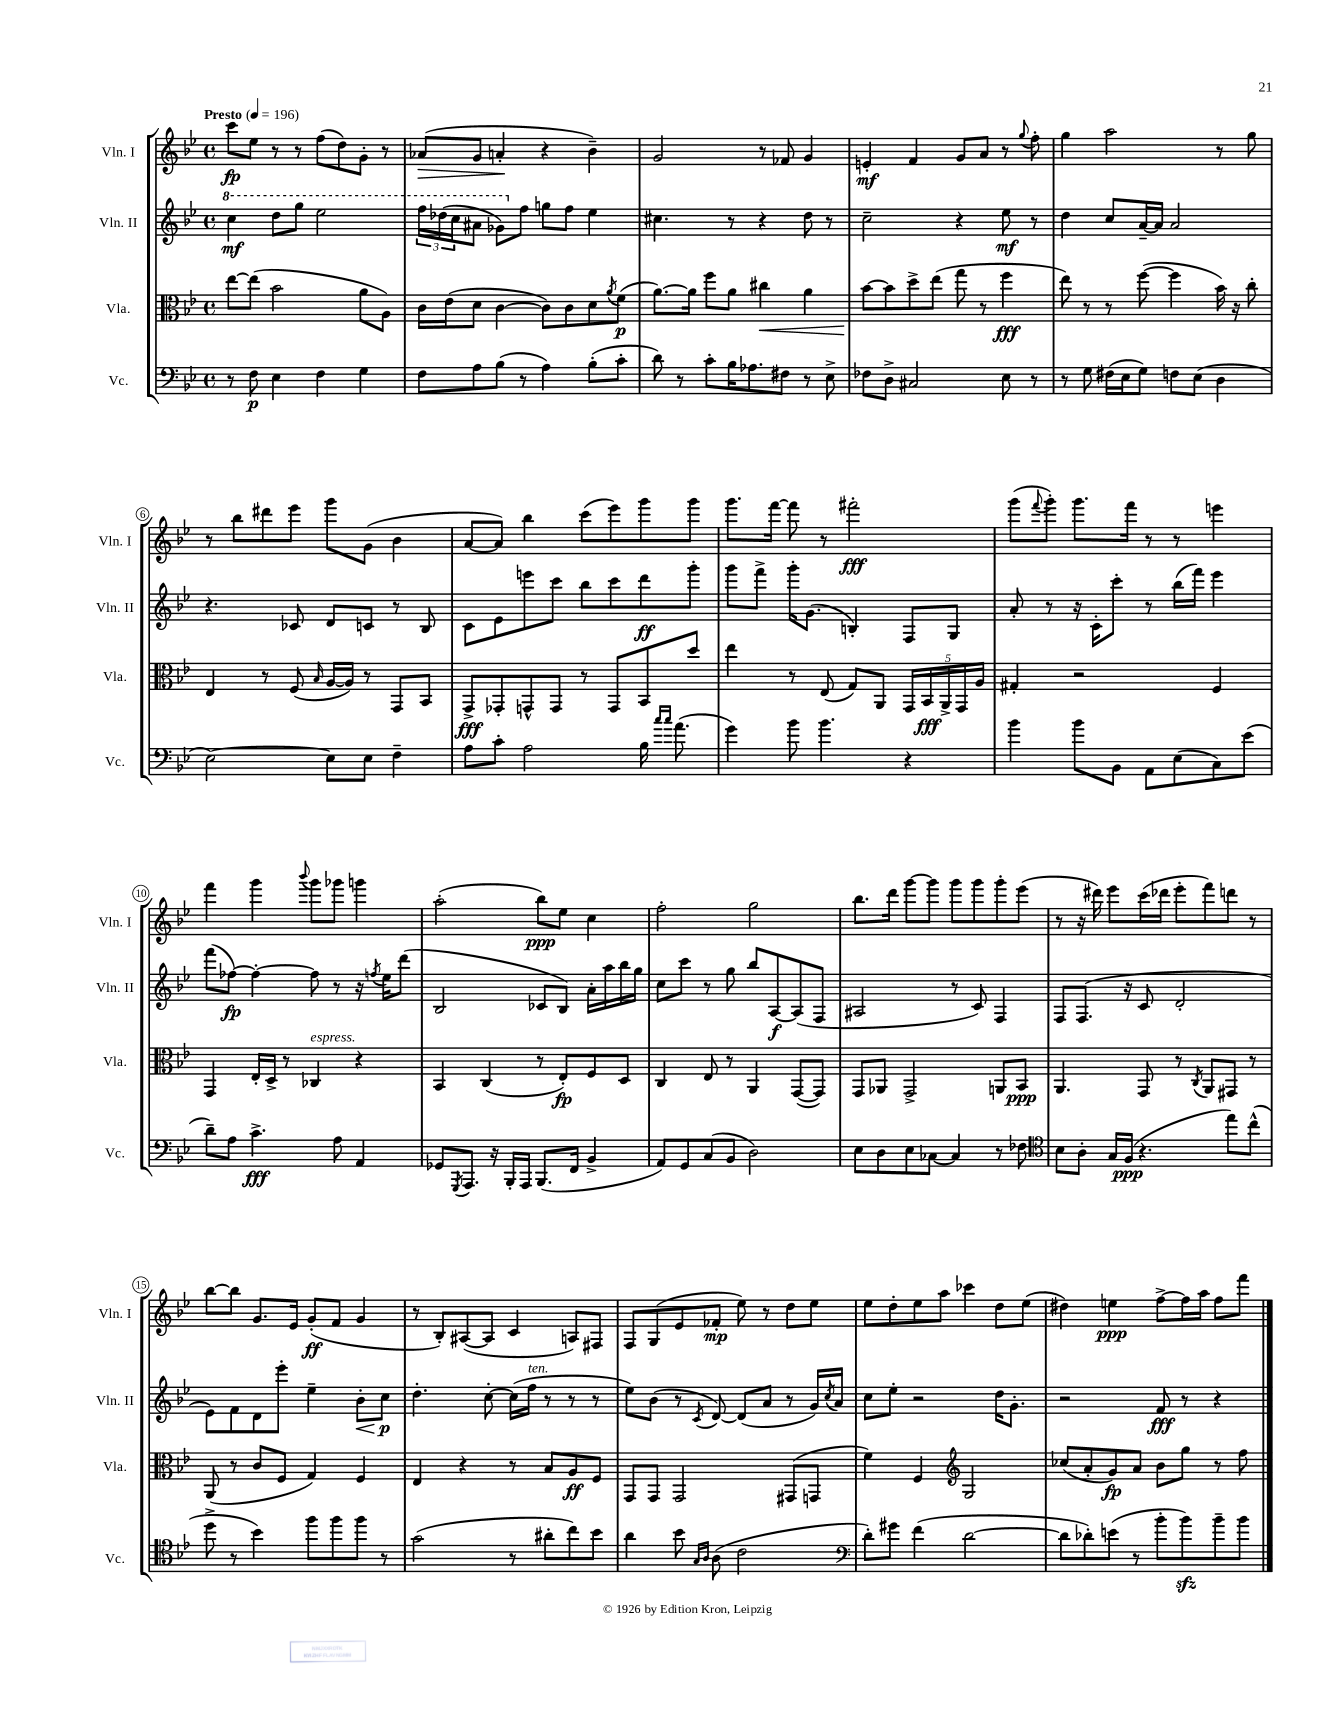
<<
\new StaffGroup <<
\new Staff = "s0" \with { instrumentName = "Vln. I" shortInstrumentName = "Vln. I" } {
    \clef treble \key bes \major \defaultTimeSignature \time 4/4 \tempo "Presto" 4 = 196
    c'''8\fp ees''8 r8 r8 f''8( d''8) g'8-. r8 |
    aes'8\>( g'8 a'4-.\! r4 bes'4--) |
    g'2 r8 fes'8 g'4 |
    e'4-.\mf f'4 g'8 a'8 r8 \appoggiatura { g''8 } f''8-. |
    g''4 a''2 r8 g''8 |
    r8 bes''8 dis'''8 ees'''8 g'''8 g'8( bes'4 |
    a'8~ a'8) bes''4 c'''8( ees'''8) g'''8 g'''8 |
    g'''8. f'''16~ f'''8 r8 fis'''2-.\fff |
    g'''8( \appoggiatura { f'''8 } g'''8-.) g'''8. f'''16 r8 r8 e'''4 |
    f'''4 g'''4 \appoggiatura { bes'''8 } g'''8 ges'''8 g'''4 |
    a''2-.( bes''8\ppp) ees''8 c''4 |
    f''2-. g''2 |
    bes''8. d'''16 g'''8~ g'''8 g'''8 g'''8 g'''8-. ees'''8( |
    r8 r16 dis'''16) ees'''8 c'''16( des'''16 ees'''8-. f'''8) d'''8 r8 |
    bes''8~ bes''8 g'8. ees'16 g'8-.\ff( f'8 g'4 |
    r8 bes8-.) ais8~( ais8 c'4 a8) fis8 |
    f8 g8( ees'8 fes'8-.\mp ees''8) r8 d''8 ees''8 |
    ees''8 d''8-. ees''8 a''8 ces'''4 d''8 ees''8( |
    dis''4) e''4\ppp f''8~-> f''16 a''16 f''8 f'''8 \bar "|." |
}
\new Staff = "s1" \with { instrumentName = "Vln. II" shortInstrumentName = "Vln. II" } {
    \clef treble \key bes \major \defaultTimeSignature \time 4/4
    \ottava #1 c'''4\mf d'''8 g'''8 ees'''2 |
    \tuplet 3/2 { f'''16 des'''16( c'''16 } ais''8 ges''8) \ottava #0 f''8 g''8 f''8 ees''4 |
    cis''4. r8 r4 d''8 r8 |
    c''2-- r4 ees''8\mf r8 |
    d''4 c''8 a'16~-- a'16 a'2 |
    r4. ces'8 d'8 c'8 r8 bes8 |
    c'8 ees'8 e'''8 c'''8 bes''8 c'''8 d'''8\ff g'''8-. |
    g'''8 f'''8-> g'''16-. g'8.( b4-.) f8 g8 |
    a'8-. r8 r16 c'16-. c'''8-. r8 bes''16( f'''16) ees'''4 |
    f'''8( fes''8~\fp) fes''4~-. fes''8 r8 r16 \acciaccatura { f''8 } ees''16 d'''8( |
    bes2 ces'8 bes8) a'16-. a''16 bes''16 g''16 |
    c''8 c'''8 r8 g''8 bes''8 a8~\f a8( f8 |
    ais2 r8 c'8) f4 |
    f8 f8.( r16 c'8 d'2-. |
    ees'8) f'8 d'8 ees'''8-. ees''4-- bes'8-.\< c''8\p\! |
    d''4.-. c''8~-. c''16( f''16^\markup { \italic "ten." } r8 r8 r8 |
    ees''8) bes'8( r8 \acciaccatura { c'8 } d'8~) d'8( a'8 r8 g'16) \acciaccatura { c''8 } a'16 |
    c''8 ees''8-. r2 d''16 g'8.-. |
    r2 f'8\fff r8 r4 \bar "|." |
}
\new Staff = "s2" \with { instrumentName = "Vla." shortInstrumentName = "Vla." } {
    \clef alto \key bes \major \defaultTimeSignature \time 4/4
    ees''8~ ees''8( bes'2 a'8 a8) |
    c'16 ees'16( d'8 c'4~ c'8) c'8 d'8 \acciaccatura { a'8 } f'8\p( |
    a'8.~) a'16 f''8 a'8 cis''4\< a'4 |
    bes'8~\! bes'8 d''8-> ees''8( g''8 r8 f''4\fff |
    ees''8) r8 r8 f''8~( f''4 bes'16) r16 c''8-. |
    ees4 r8 f8( \grace { bes16 } a16~ a16) r8 g,8 bes,8 |
    g,8->\fff ges,8-. g,8-^ g,8 r8 g,8 bes,8 d''8 |
    ees''4 r8 ees8( g8) a,8 \tuplet 5/4 { g,16 bes,16\fff a,16-> g,16 a16 } |
    gis4-. r2 f4 |
    g,4 ees16-. d16-> r8 ces4^\markup { \italic "espress." } r4 |
    bes,4 c4( r8 ees8-.\fp) f8 d8 |
    c4 ees8 r8 a,4 g,8~( g,8) |
    g,8 aes,8 g,2-> a,8 bes,8\ppp |
    a,4. g,8 r8 \acciaccatura { c8 } a,8 gis,8 r8 |
    a,8( r8 c'8 f8 g4) f4 |
    ees4 r4 r8 bes8 a8\ff f8 |
    g,8 g,8 g,2 gis,8( g,8 |
    f'4) f4 \clef treble g2 |
    ces''8( a'8-. g'8\fp) a'8 bes'8 g''8 r8 f''8 \bar "|." |
}
\new Staff = "s3" \with { instrumentName = "Vc." shortInstrumentName = "Vc." } {
    \clef bass \key bes \major \defaultTimeSignature \time 4/4
    r8 f8\p ees4 f4 g4 |
    f8 a8 bes8( r8 a4) bes8-.( c'8-. |
    d'8) r8 c'8-. bes16 aes8. fis8 r8 ees8-> |
    fes8 d8-> cis2 ees8 r8 |
    r8 g8 fis16( ees16 g8) f8 ees8( d4 |
    ees2~) ees8 ees8 f4-- |
    a8 c'8-. a2 bes16 \grace { c''16 c''16 } a'8.( |
    g'4) bes'8 bes'4. r4 |
    bes'4 bes'8 bes,8 a,8 ees8( c8) ees'8( |
    d'8--) a8 c'4.->\fff a8 a,4 |
    ges,8 \acciaccatura { g,,8 } a,,8. r16 bes,,16-. a,,16 bes,,8.( f,16 bes,4-> |
    a,8) g,8 c8( bes,8 d2) |
    ees8 d8 ees8 ces8~ ces4 r8 fes8 |
    \clef tenor bes8 a8-. g16 f16\ppp( r4. ees''8) c''8-^( |
    d''8-> r8 bes'4) f''8 f''8 f''8 r8 |
    g'2( r8 ais'8-. c''8) bes'8 |
    a'4 bes'8 \grace { g16 a16 } a8( c'2 |
    \clef bass d'8-.) gis'8 f'4( d'2~ |
    d'8 des'8-.) e'8( r8 bes'8-. bes'8\sfz) bes'8-- bes'8 \bar "|." |
}
>>
>>
\layout { \context { \Score \override BarNumber.stencil = #(make-stencil-circler 0.1 0.3 ly:text-interface::print) } }
